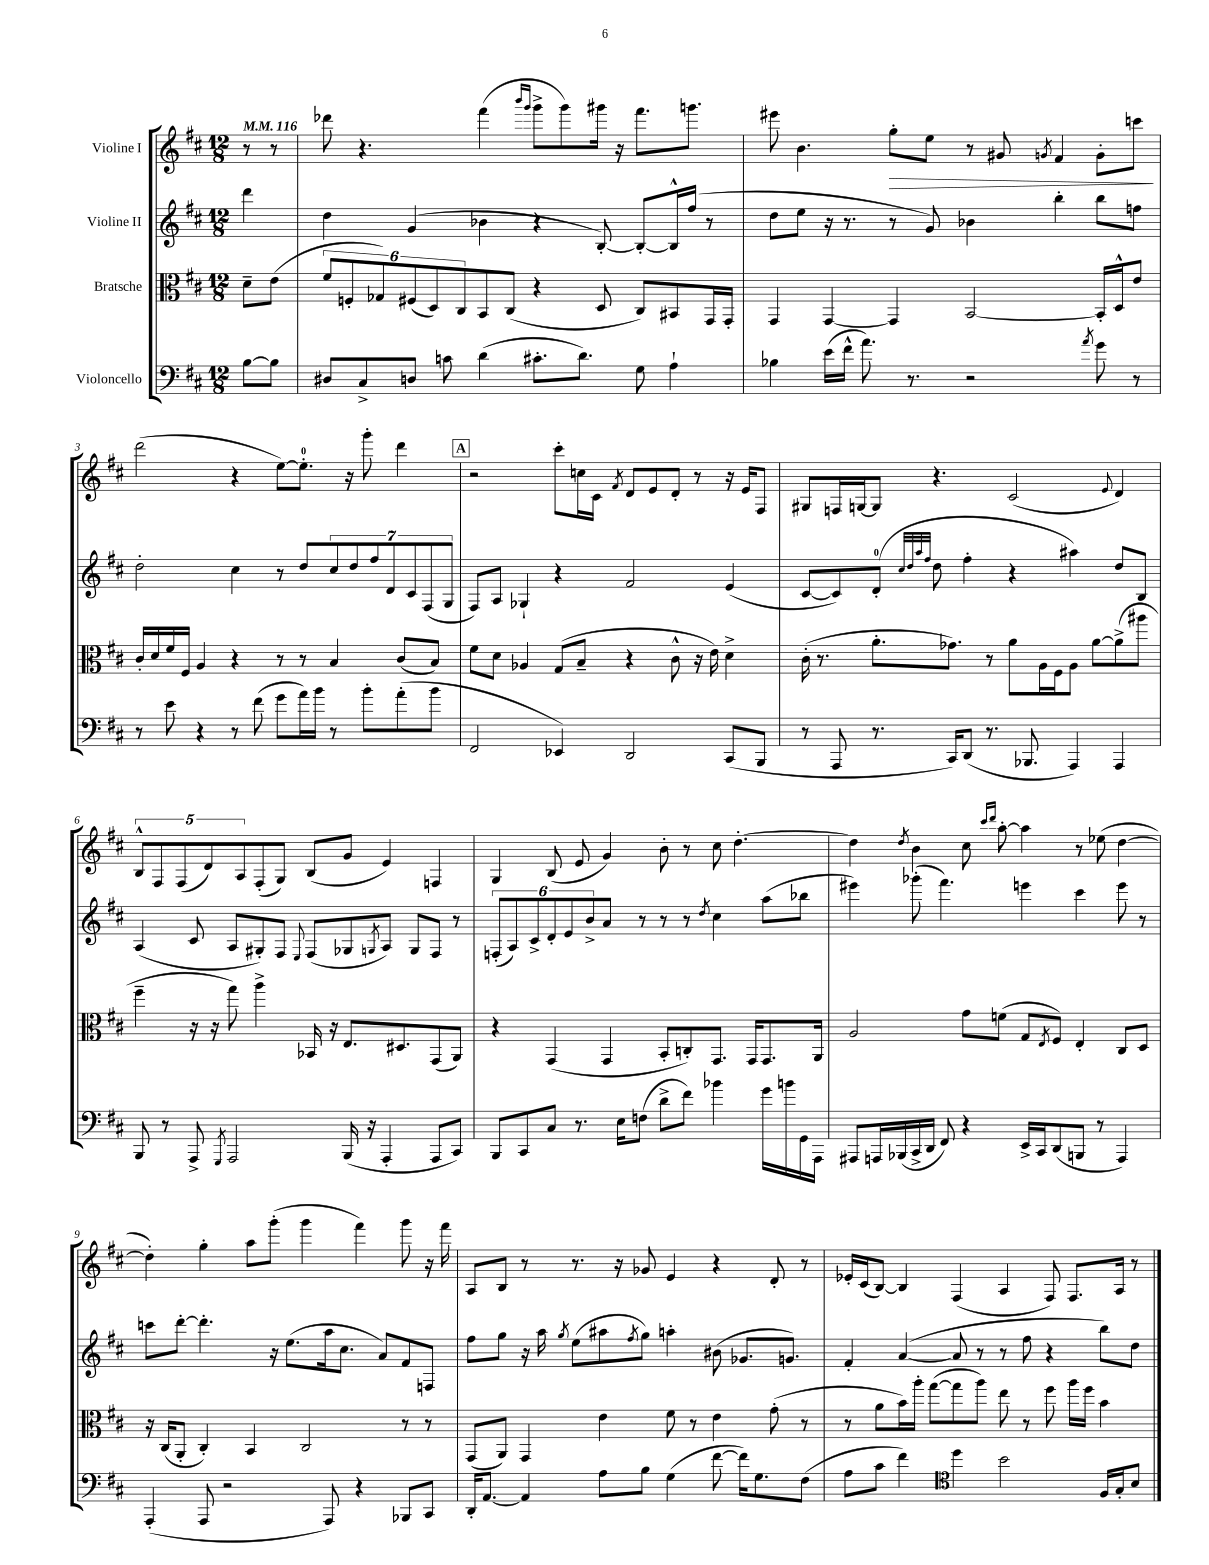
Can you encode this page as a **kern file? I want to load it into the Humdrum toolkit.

**kern	**kern	**kern	**kern
*staff4	*staff3	*staff2	*staff1
*clefF4	*clefC3	*clefG2	*clefG2
*k[f#c#]	*k[f#c#]	*k[f#c#]	*k[f#c#]
*M12/8	*M12/8	*M12/8	*M12/8
*MM116	*MM116	*MM116	*MM116
[8B\L	8d~\L	4ddd\	8r
8B\]J	(8e\J	.	8r
=	=	=	=
8D#/L	12f#/L	4dd\	8ddd-\
.	12F'/	.	.
8C#^/	.	.	4.r
.	12G-/)	.	.
8D/J	(12F#/	(4g/	.
.	12D/)	.	.
8c\	.	.	.
.	12C#/	.	.
(4d\	8BB/	4b-\	(4fff#\
.	(8C#/J	.	.
.	.	.	16qqbbb/LL
.	.	.	16qqggg/JJ
8.c#'\L	4r	4r	8ggg^\L
.	.	.	8ggg\)
8.d\J)	.	.	.
.	8D/	[8B'/)	16ggg#\Jk
.	.	.	16r
8G\	8C#/L)	8B'/_L	8.fff#\L
4A`\	8BB#/	16B^^/]L	.
.	.	(16ff#/JJ	8.ggg\J
.	16GG/L	8r	.
.	16GG'/JJ	.	.
=	=	=	=
4B-\	4GG/	8dd\L	8eee#\
.	.	8ee\J	4.b\
(16e\LL	[4GG/	16r	.
16f#^^\JJ	.	8.r	.
8.a\)	.	.	.
.	4GG/]	8r	8gg'\L
8.r	.	.	.
.	.	8g/)	8ee\J
2r	[2BB/	4b-\	8r
.	.	.	8g#/
.	.	.	8qg/
.	.	4bb'\	4f#/
8qa/	.	.	.
8g\	16BB'/]LL	8bb\L	8g'\L
.	16D^^/J	.	.
8r	8e/J	8ff\J	8ccc\J
=	=	=	=
8r	16c#'/LL	2dd'\	(2ddd\
.	16d/	.	.
8e\	16f#/	.	.
.	16F#/JJ	.	.
4r	4A/	.	.
8r	4r	4cc#\	4r
(8f#\	.	.	.
8g\L	8r	8r	[8ee\L)
16a\L)	8r	8dd/L	8.ee'\]J
16b\JJ	.	.	.
8r	4B/	14cc#/	.
.	.	.	16r
.	.	14dd/	.
8b'\L	.	.	8ggg'\
.	.	14ff#/	.
.	.	14d/	.
(8a'\	(8c#/L	.	4ddd\
.	.	14c#/	.
.	.	(14F#/	.
8b\J	8B/J)	.	.
.	.	14G/J	.
=	=	=	=
2FF#/	8f#\L	8F#/L)	2r
.	8d\J	8A/J	.
.	4A-/	4G-`/	.
4EE-/)	(8G/L	4r	8ccc#'\L
.	8B~/J	.	16cc\L
.	.	.	16c#\JJ
.	.	.	8qf#/
2DD/	4r	2f#/	8d/L
.	.	.	8e/
.	8c#^^\	.	8d'/J
.	16r	.	8r
.	16e\)	.	.
(8CC#/L	4d^\	(4e/	16r
.	.	.	16e/LK
8BBB/J	.	.	8F#/J
=	=	=	=
8r	(16c#'\	[8c#/L	8G#/L
.	8.r	.	.
8AAA/	.	8c#/])	16F/L
.	.	.	[16G/J
8.r	8.a'\L	(8d'/J	8G/]J
.	.	32qqcc#/LLL	.
.	.	32qqdd/	.
.	.	32qqaa/	.
.	.	32qqff#/JJJ	.
.	.	8dd\	4.r
16CC#/LK)	8.g-\J)	.	.
(8DD/J	.	4ff#'\	.
8.r	8r	.	.
.	8a\L	4r	(2c#/
8.BBB-/	.	.	.
.	16A\L	.	.
.	16F#\J	.	.
4AAA/)	8A\J	4aa#\)	.
.	[8a\L	.	.
.	.	.	8qqe/
4AAA/	(8a^\]	8dd/L	4d/)
.	8aa#\J	8B/J	.
=	=	=	=
8BBB/	4ff#~\	(4A/	10B^^/L
.	.	.	10F#/
8r	.	.	.
.	.	.	(10F#/
8AAA^/	16r	8c#/	.
.	.	.	10d/)
.	16r	.	.
8qGGG/	.	.	.
2AAA/	8gg\)	8A/L	.
.	.	.	10A/
.	4aa^\	8G#'/)	(8F#'/
.	.	8F#/J	8G/J)
.	.	8qqE/	.
.	16BB-/	(8F#/L	(8B/L
.	16r	.	.
(16BBB/	8.E/L	8G-/	8g/J
16r	.	.	.
.	.	8qG/	.
4AAA'/	.	8A/J)	4e/)
.	8.D#/	.	.
.	.	8G/L	.
8AAA/L	(8GG/	8F#/J	4F/
8CC#/J)	8AA/J)	8r	.
=	=	=	=
8BBB/L	4r	(12F'/L	4G/
.	.	12A/)	.
8CC#/	.	.	.
.	.	12c#^/	.
8C#/J	(4GG/	12d'/	(8B/
.	.	12e/	.
8.r	.	.	8e/
.	.	12b^/	.
.	4GG/	8a/J	4g/)
16E\LK	.	.	.
(8F\J	.	8r	.
8d^\L	8BB'/L	8r	8b'\
8f#\J)	8C'/)	8r	8r
.	.	8qdd/	.
4b-\	8.GG/J	4cc#\	8cc#\
.	.	.	[4.dd'\
.	16GG/LK	.	.
16g\LL	8.GG/	(8aa\L	.
16b\	.	.	.
16GG\	.	8bb-\J	.
16AAA\JJ	16AA/Jk	.	.
=	=	=	=
8AAA#/L	2A/	4eee#\)	4dd\]
16AAA/L	.	.	.
(16BBB-/	.	.	.
.	.	.	8qdd/
16CC#^/	.	(8ggg-'\	4b\
16DD/JJ	.	.	.
8FF#/)	.	4.fff#\)	.
4r	8g\L	.	8cc#\
.	.	.	16qqccc#/LL
.	.	.	16qqddd/JJ
.	(8f\J	.	[8aa'\
16EE^/LL	8G/L	4eee\	4aa\]
16CC#/J	.	.	.
.	8qE/	.	.
(8DD/	8F#/J)	.	.
8BBB/J	4E'/	4ccc#\	8r
8r	.	.	(8ee-\
4AAA/)	8C#/L	8eee\	[4dd\
.	8D/J	8r	.
=	=	=	=
(4AAA'/	16r	8ccc\L	4dd'\])
.	(16C#/LK	.	.
.	8AA'/J	[8ddd'\J	.
8AAA/	4C#'/)	4.ddd'\]	4gg'\
2r	.	.	.
.	4BB/	.	8aa\L
.	.	16r	(8ggg'\J
.	.	(8.ee\L	.
.	2C#/	.	4ggg\
8AAA/)	.	16aa\k	.
.	.	8.cc#\J	.
4r	.	.	4fff#\)
.	.	8a/L)	.
8BBB-/L	8r	8f#/	8ggg\
8CC#/J	8r	8F/J	16r
.	.	.	16fff#\
=	=	=	=
16DD'/LK	(8GG/L	8ff#\L	8A/L
[8.AA/J	.	.	.
.	8AA/J)	8gg\J	8B/J
4AA/]	4GG/	16r	8r
.	.	16aa\	.
.	.	8qgg/	.
.	.	(8ee\L	8.r
8A\L	4e\	8aa#\	.
.	.	.	16r
.	.	8qff#/	.
8B\J	.	8gg\J)	8g-/
(4G\	8f#\	4aa'\	4e/
.	8r	.	.
[8f#\	4e\	(8b#\	4r
16f#\]LK)	.	8.g-/L	.
8.G\	.	.	.
.	(8g'\	.	8d'/
.	.	8.g/J)	.
(8F#\J	8r	.	8r
=	=	=	=
8A\L	8r	4f#'/	16e-'/LL
.	.	.	(16c#/J
8c#\J	8a\L	.	[8B/J)
4f#\)	16b\L)	([4a/	4B/]
.	16aa'\JJ	.	.
.	([8gg\L	.	.
*clefC4	*	*	*
4dd\	8gg\]	8a/]	(4F#/
.	8aa\J)	8r	.
2b\	8ee\	8r	4A/
.	8r	8ff#\	.
.	8ff#\	4r	8F#/)
.	16aa\LL	.	8.F#/L
.	16ff#\JJ	.	.
16F#/LL	4b\	8bb\L)	.
16G'/J	.	.	16A/Jk
8B/J	.	8dd\J	8r
==	==	==	==
*-	*-	*-	*-
